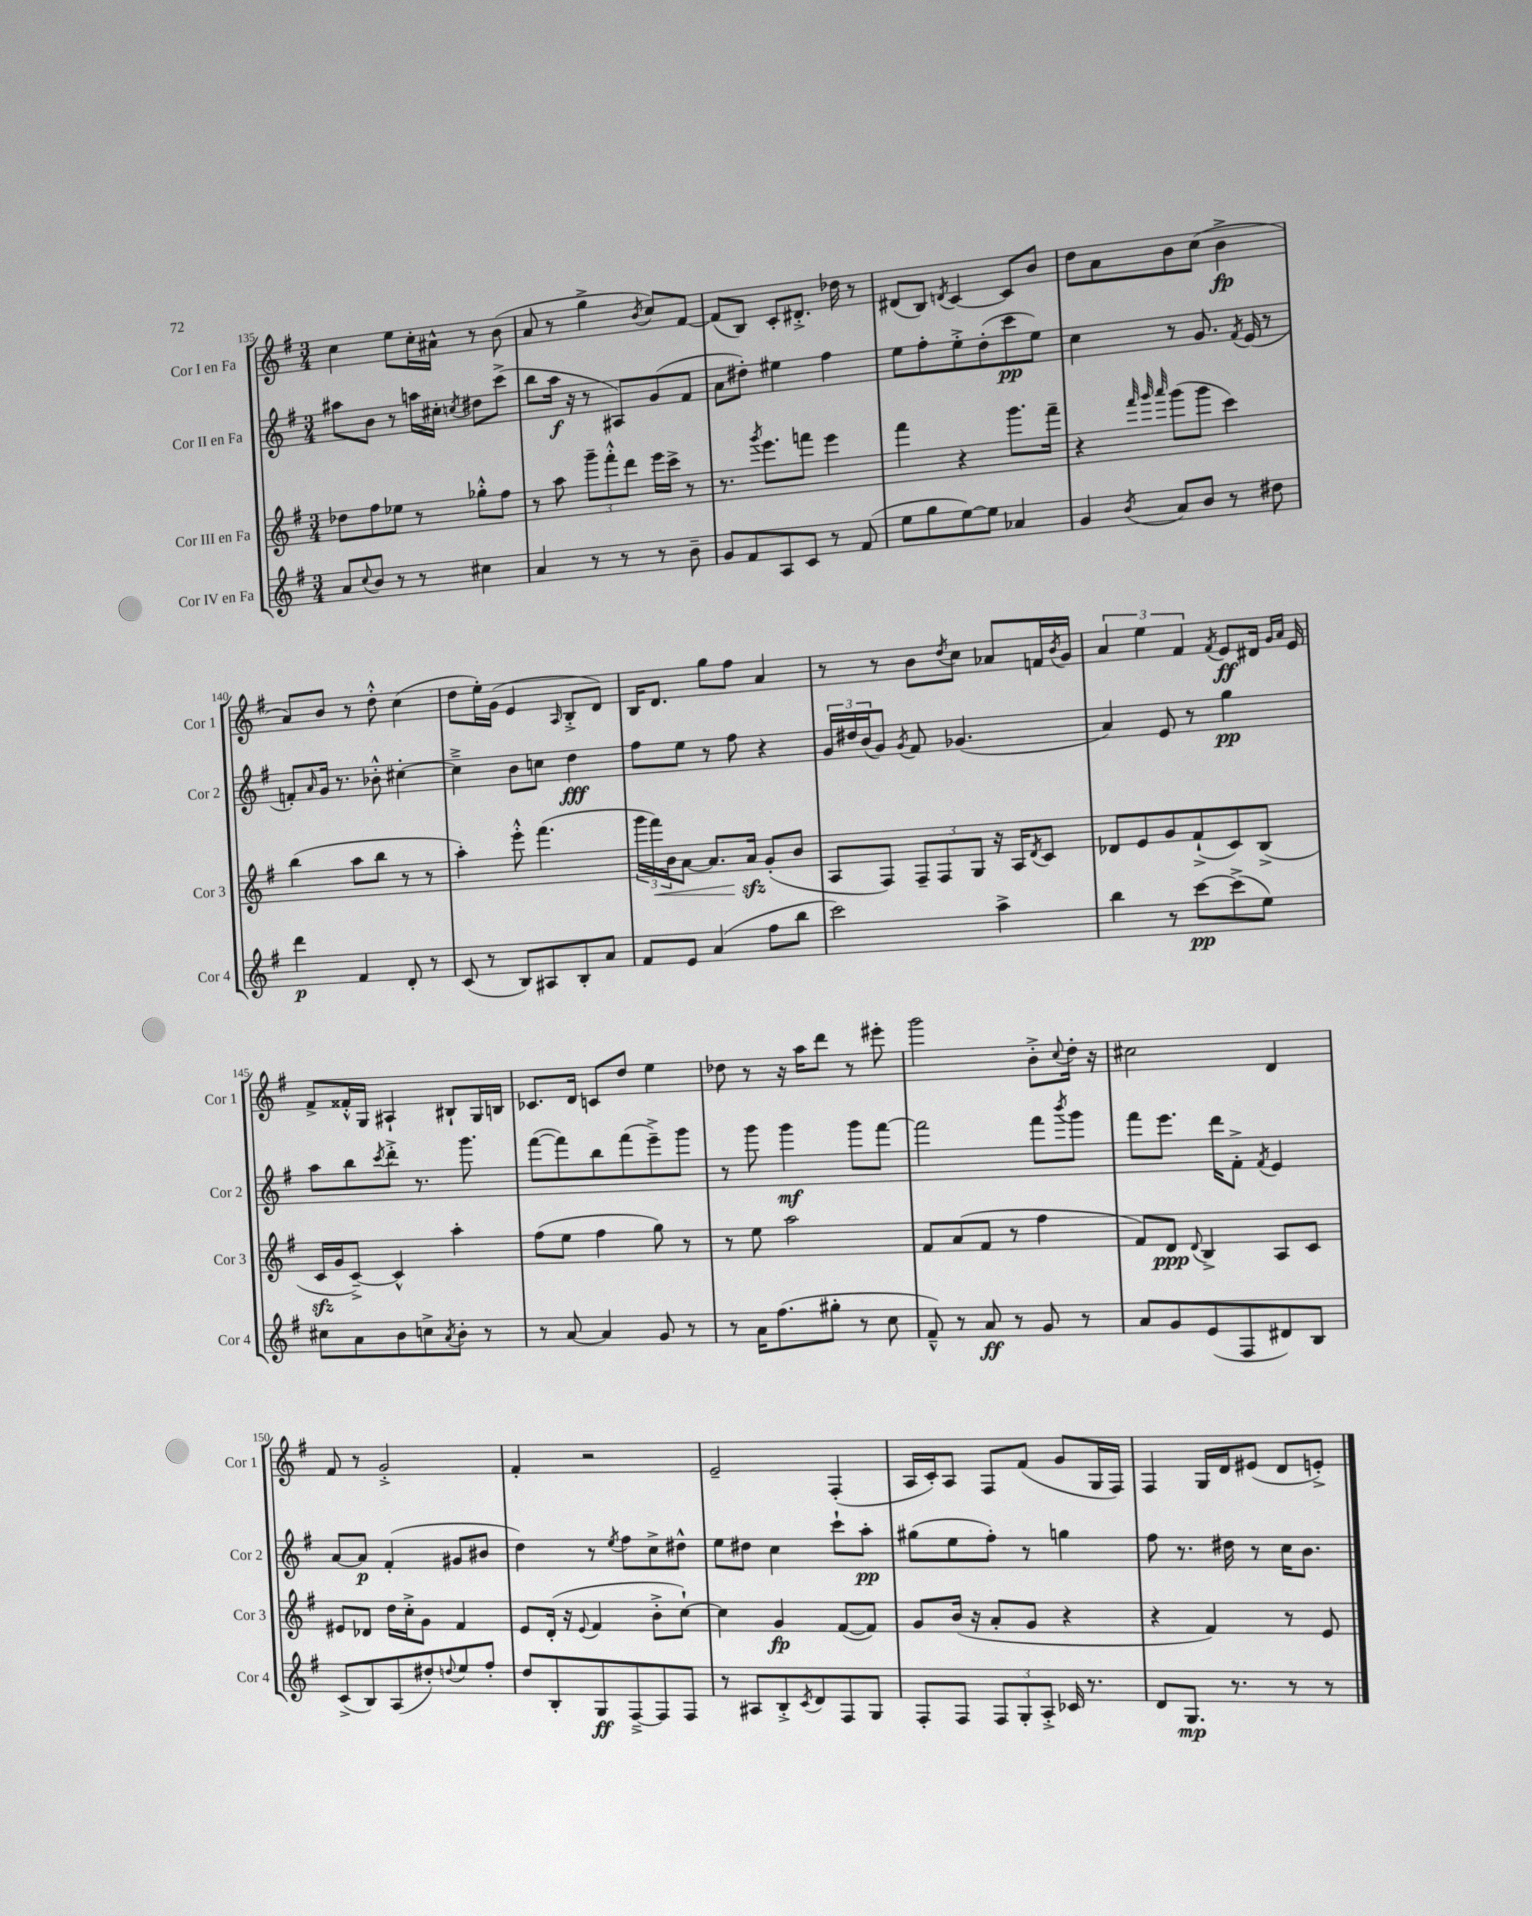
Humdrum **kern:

**kern	**dynam	**kern	**dynam	**kern	**dynam	**kern	**dynam
*part4	*part4	*part3	*part3	*part2	*part2	*part1	*part1
*staff4	*staff4	*staff3	*staff3	*staff2	*staff2	*staff1	*staff1
*I"Cor IV en Fa	*	*I"Cor III en Fa	*	*I"Cor II en Fa	*	*I"Cor I en Fa	*
*I'Cor 4	*	*I'Cor 3	*	*I'Cor 2	*	*I'Cor 1	*
*clefG2	*	*clefG2	*	*clefG2	*	*clefG2	*
*k[f#]	*	*k[f#]	*	*k[f#]	*	*k[f#]	*
*M3/4	*	*M3/4	*	*M3/4	*	*M3/4	*
=135	=135	=135	=135	=135	=135	=135	=135
8a/L	.	8dd-X\L	.	8aa#X\L	.	4cc\	.
8qqcc/	.	.	.	.	.	.	.
8b/J	.	8ff#\	.	8b\J	.	.	.
8r	.	8ee-X\J	.	8r	.	8ee\L	.
8r	.	8r	.	16aan\LL	.	16cc'\L	.
.	.	.	.	16cc#X'\JJ	.	16a#X^^\JJ	.
.	.	.	.	8qccn/	.	.	.
4cc#X\	.	8gg-X'^^\L	.	8dd#X\L	.	8r	.
.	.	8ff#\J	.	(8ccc^\J	.	(8b\	.
=136	=136	=136	=136	=136	=136	=136	=136
4a/	.	8r	.	8bb\L	.	8a/	.
.	.	8aa\	.	16aa\Jk	f	8r	.
.	.	.	.	16r	.	.	.
8r	.	12ggg~\L	.	8r	.	4gg^\	.
.	.	12fff#'^^\	.	.	.	.	.
8r	.	.	.	8A#X/L)	.	.	.
.	.	12ddd\J	.	.	.	.	.
.	.	.	.	.	.	8qb/	.
8r	.	16eee\LL	.	(8g/	.	8cc/L)	.
.	.	16ccc^\JJ	.	.	.	.	.
8b~\	.	8r	.	8f#/J	.	[8f#/J	.
=137	=137	=137	=137	=137	=137	=137	=137
8g/L	.	8.r	.	8a\L	.	(8f#/L]	.
8f#/	.	.	.	8dd#X'\J)	.	8B/J)	.
.	.	8qggg/	.	.	.	.	.
.	.	8.eee\L	.	.	.	.	.
8A/	.	.	.	4ee#X\	.	8c'/L	.
8c/J	.	8fffn\J	.	.	.	8.d#X'^/J	.
8r	.	4eee\	.	4ff#\	.	.	.
.	.	.	.	.	.	16dd-X\	.
(8f#/	.	.	.	.	.	8r	.
=138	=138	=138	=138	=138	=138	=138	=138
8ee\L	.	4fff#\	.	8ee\L	.	(8d#X/L	.
8gg\	.	.	.	8ff#'\	.	8B/J)	.
.	.	.	.	.	.	8qdn/	.
[8ee\)	.	4r	.	8ee'^\	.	[4c/	.
8ee\J]	.	.	.	(8dd'\	.	.	.
4a-X/	.	8.ggg\L	.	8ccc\	pp	8c/L]	.
.	.	.	.	8ee\J)	.	8b/J	.
.	.	16fff#~\Jk	.	.	.	.	.
=139	=139	=139	=139	=139	=139	=139	=139
4g/	.	4r	.	4cc\	.	8dd\L	.
.	.	.	.	.	.	8a\	.
.	.	32qqfff#/	.	.	.	.	.
.	.	32qqggg/	.	.	.	.	.
8qb/	.	32qqaaa/	.	.	.	.	.
8a/L	.	(8ggg\L	.	8r	.	8b\	.
8b/J	.	8ggg\J	.	8.g/	.	(8cc\J	.
8r	.	4ccc\)	.	.	.	4b^\	fp
.	.	.	.	8qf#/	.	.	.
.	.	.	.	(16e/	.	.	.
8dd#X\	.	.	.	8r	.	.	.
!!LO:LB:g=z
=140	=140	=140	=140	=140	=140	=140	=140
4ddd\	p	(4bb\	.	8fn'/L)	.	8a/L)	.
.	.	.	.	16qqa/	.	.	.
.	.	.	.	16g/Jk	.	8b/J	.
.	.	.	.	8.r	.	.	.
4f#/	.	8aa\L	.	.	.	8r	.
.	.	8bb\J	.	8b-X'^^\	.	8dd'^^\	.
8d'/	.	8r	.	[4cc#X'\	.	(4cc\	.
8r	.	8r	.	.	.	.	.
=141	=141	=141	=141	=141	=141	=141	=141
(8c/	.	4aa'\)	.	4cc#~^\]	.	8dd\L	.
8r	.	.	.	.	.	16ee'\L)	.
.	.	.	.	.	.	(16g\JJ	.
8B/L)	.	8eee'^^\	.	8b\L	.	4e/	.
8A#X/	.	(4.fff#\	.	8ccn\J	.	.	.
.	.	.	.	.	.	16qqA/	.
8B'/	.	.	.	4dd\	fff	8B'^/L	.
8a/J	.	.	.	.	.	8d/J)	.
=142	=142	=142	=142	=142	=142	=142	=142
8f#/L	.	24ggg\LL	.	8ff#\L	.	16B/KL	.
!	!	!	!LO:HP:b	!	!	!	!
.	.	24fff#\)	<	.	.	.	.
.	.	.	.	.	.	8.d/J	.
.	.	24b\J	.	.	.	.	.
8e/J	.	[8a\J	.	8ee\J	.	.	.
(4a/	.	8.a/L]	.	8r	.	8gg\L	.
.	.	.	.	8ff#\	.	8ff#\J	.
.	.	16azz/Jk	.	.	.	.	.
8ff#\L	.	(8g'/L	[	4r	.	4a/	.
8bb\J	.	8b/J	.	.	.	.	.
=143	=143	=143	=143	=143	=143	=143	=143
2ccc\)	.	8A/L	.	24g/LL	.	8r	.
.	.	.	.	24dd#X/	.	.	.
.	.	.	.	(24b/J	.	.	.
.	.	8F#/J)	.	8g/J)	.	8r	.
.	.	.	.	8qg/	.	.	.
.	.	12F#~/L	.	8f#/	.	8b\L	.
.	.	12F#/	.	.	.	.	.
.	.	.	.	.	.	8qdd/	.
.	.	.	.	(4.g-X/	.	8cc\J	.
.	.	12G/J	.	.	.	.	.
4aa^\	.	16r	.	.	.	8a-X/L	.
.	.	16A/KL	.	.	.	.	.
.	.	8qd/	.	.	.	.	.
.	.	8c/J	.	.	.	16fn/L	.
.	.	.	.	.	.	8qb/	.
.	.	.	.	.	.	16g/JJ	.
=144	=144	=144	=144	=144	=144	=144	=144
4bb\	.	8d-X/L	.	4a/)	.	6a/	.
.	.	8e/	.	.	.	.	.
.	.	.	.	.	.	6ee\	.
8r	.	8g/	.	8e/	.	.	.
.	.	.	.	.	.	6f#/	.
[8ccc\L	pp	(8f#`^/	.	8r	.	.	.
.	.	.	.	.	.	8qf#/	.
(8ccc^\]	.	8c/)	.	4gg\	pp	8e/L	ff
8ee\J)	.	(8B^/J	.	.	.	16d#X/Jk	.
.	.	.	.	.	.	16qqg/LL	.
.	.	.	.	.	.	16qqa/JJ	.
.	.	.	.	.	.	16e/	.
!!LO:LB:g=z
=145	=145	=145	=145	=145	=145	=145	=145
8cc#X\L	.	16czz/LL	.	8aa\L	.	8f#^/L	.
.	.	16g/J	.	.	.	.	.
8a\	.	[8c~^/J)	.	8bb\	.	16f##X'^^/L	.
.	.	.	.	.	.	16G/JJ	.
.	.	.	.	8qccc/	.	.	.
8b\	.	4c^^/]	.	8ddd'^\J	.	4A#X`/	.
8ccn^\	.	.	.	8.r	.	.	.
8qa/	.	.	.	.	.	.	.
8b'\J	.	4aa'\	.	.	.	8B#X`/L	.
.	.	.	.	8.ggg\	.	.	.
8r	.	.	.	.	.	16G/L	.
.	.	.	.	.	.	16Bn/JJ	.
=146	=146	=146	=146	=146	=146	=146	=146
8r	.	(8ff#\L	.	([8fff#\L	.	8.c-X/L	.
[8a/	.	8ee\J	.	8fff#\])	.	.	.
.	.	.	.	.	.	16d/Jk	.
4a/]	.	4ff#\	.	8bb\	.	8cn/L	.
.	.	.	.	(8fff#\	.	8dd/J	.
8g/	.	8gg\)	.	8eee~^\)	.	4ee\	.
8r	.	8r	.	8ggg\J	.	.	.
=147	=147	=147	=147	=147	=147	=147	=147
8r	.	8r	.	8r	.	8dd-X\	.
16a\KL	.	8ee\	.	8ggg\	.	8r	.
(8.ff#\	.	.	.	.	.	.	.
.	.	2aa\	.	4ggg\	mf	16r	.
.	.	.	.	.	.	16aa\KL	.
8gg#X'\J	.	.	.	.	.	8ddd\J	.
8r	.	.	.	8ggg\L	.	8r	.
8cc\	.	.	.	[8fff#\J	.	8eee#X'\	.
=148	=148	=148	=148	=148	=148	=148	=148
8f#~^^/)	.	8f#/L	.	2fff#\]	.	2ggg\	.
8r	.	(8a/	.	.	.	.	.
8a/	ff	8f#/J	.	.	.	.	.
8r	.	8r	.	.	.	.	.
8g/	.	4ff#\	.	8fff#\L	.	8b'^\L	.
.	.	.	.	8qbbb/	.	8qqcc/	.
8r	.	.	.	8ggg\J	.	16dd'\Jk	.
.	.	.	.	.	.	16r	.
=149	=149	=149	=149	=149	=149	=149	=149
8a/L	.	8f#/L)	.	8fff#\L	.	2cc#X\	.
8g/	.	8d/J	ppp	8.eee\J	.	.	.
.	.	8qqd/	.	.	.	.	.
(8e/	.	4B^/	.	.	.	.	.
.	.	.	.	16ddd\KL	.	.	.
8F#/	.	.	.	8f#'^\J	.	.	.
.	.	.	.	8qf#/	.	.	.
8d#X/)	.	8A/L	.	4e/	.	4d/	.
8B/J	.	8c/J	.	.	.	.	.
!!LO:LB:g=z
=150	=150	=150	=150	=150	=150	=150	=150
(8c^/L	.	8e#X/L	.	[8a/L	.	8f#/	.
8B/)	.	8d-X/J	.	8a/J]	p	8r	.
(8A/	.	16dd\LL	.	(4f#'/	.	2g'^/	.
.	.	16cc'^\J	.	.	.	.	.
8dd#X'/)	.	8g\J	.	.	.	.	.
8qqddn/	.	.	.	.	.	.	.
8ee/	.	4f#/	.	8g#X/L	.	.	.
8ff#'/J	.	.	.	8b#X/J	.	.	.
=151	=151	=151	=151	=151	=151	=151	=151
8dd/L	.	8e/L	.	4dd\)	.	4f#'/	.
8B'/	.	(16d'/Jk	.	.	.	.	.
.	.	16r	.	.	.	.	.
.	.	8qqe/	.	.	.	.	.
8G/	ff	4f#/	.	8r	.	2r	.
.	.	.	.	8qee/	.	.	.
[8F#~^/	.	.	.	8ff#\L	.	.	.
8F#/]	.	8b'^\L	.	8cc^\	.	.	.
8F#/J	.	[8cc`\J)	.	8dd#X^^\J	.	.	.
=152	=152	=152	=152	=152	=152	=152	=152
8r	.	4cc\]	.	8ee\L	.	2e~/	.
8A#X/L	.	.	.	8dd#X\J	.	.	.
8B'^/	.	4g/	fp	4cc\	.	.	.
8qc/	.	.	.	.	.	.	.
8d/	.	.	.	.	.	.	.
8F#/	.	([8f#/L	.	8ccc`\L	.	(4F#'/	.
8G/J	.	8f#/J])	.	8aa'\J	pp	.	.
=153	=153	=153	=153	=153	=153	=153	=153
8F#'/L	.	8g/L	.	(8gg#X\L	.	16A/LL	.
.	.	.	.	.	.	16c'/J)	.
8F#/J	.	(16b/Jk	.	8ee\	.	8A/J	.
.	.	16r	.	.	.	.	.
12F#/L	.	8a'/L	.	8ff#'\J)	.	8F#/L	.
12G'/	.	.	.	.	.	.	.
.	.	8g/J	.	8r	.	(8f#/J	.
12A'^/J	.	.	.	.	.	.	.
16c-X/	.	4r	.	4ggn\	.	8g/L	.
8.r	.	.	.	.	.	.	.
.	.	.	.	.	.	16G/L	.
.	.	.	.	.	.	16F#/JJ)	.
=154	=154	=154	=154	=154	=154	=154	=154
8d/L	.	4r	.	8ff#\	.	4F#/	.
8.G/J	mp	.	.	8.r	.	.	.
.	.	4f#/)	.	.	.	16G/LL	.
8.r	.	.	.	16dd#X\	.	16d/J	.
.	.	.	.	8r	.	(8e#X/J	.
8r	.	8r	.	16cc\KL	.	8d/L	.
.	.	.	.	8.b\J	.	.	.
8r	.	8e/	.	.	.	8en'^/J)	.
==	==	==	==	==	==	==	==
*-	*-	*-	*-	*-	*-	*-	*-
